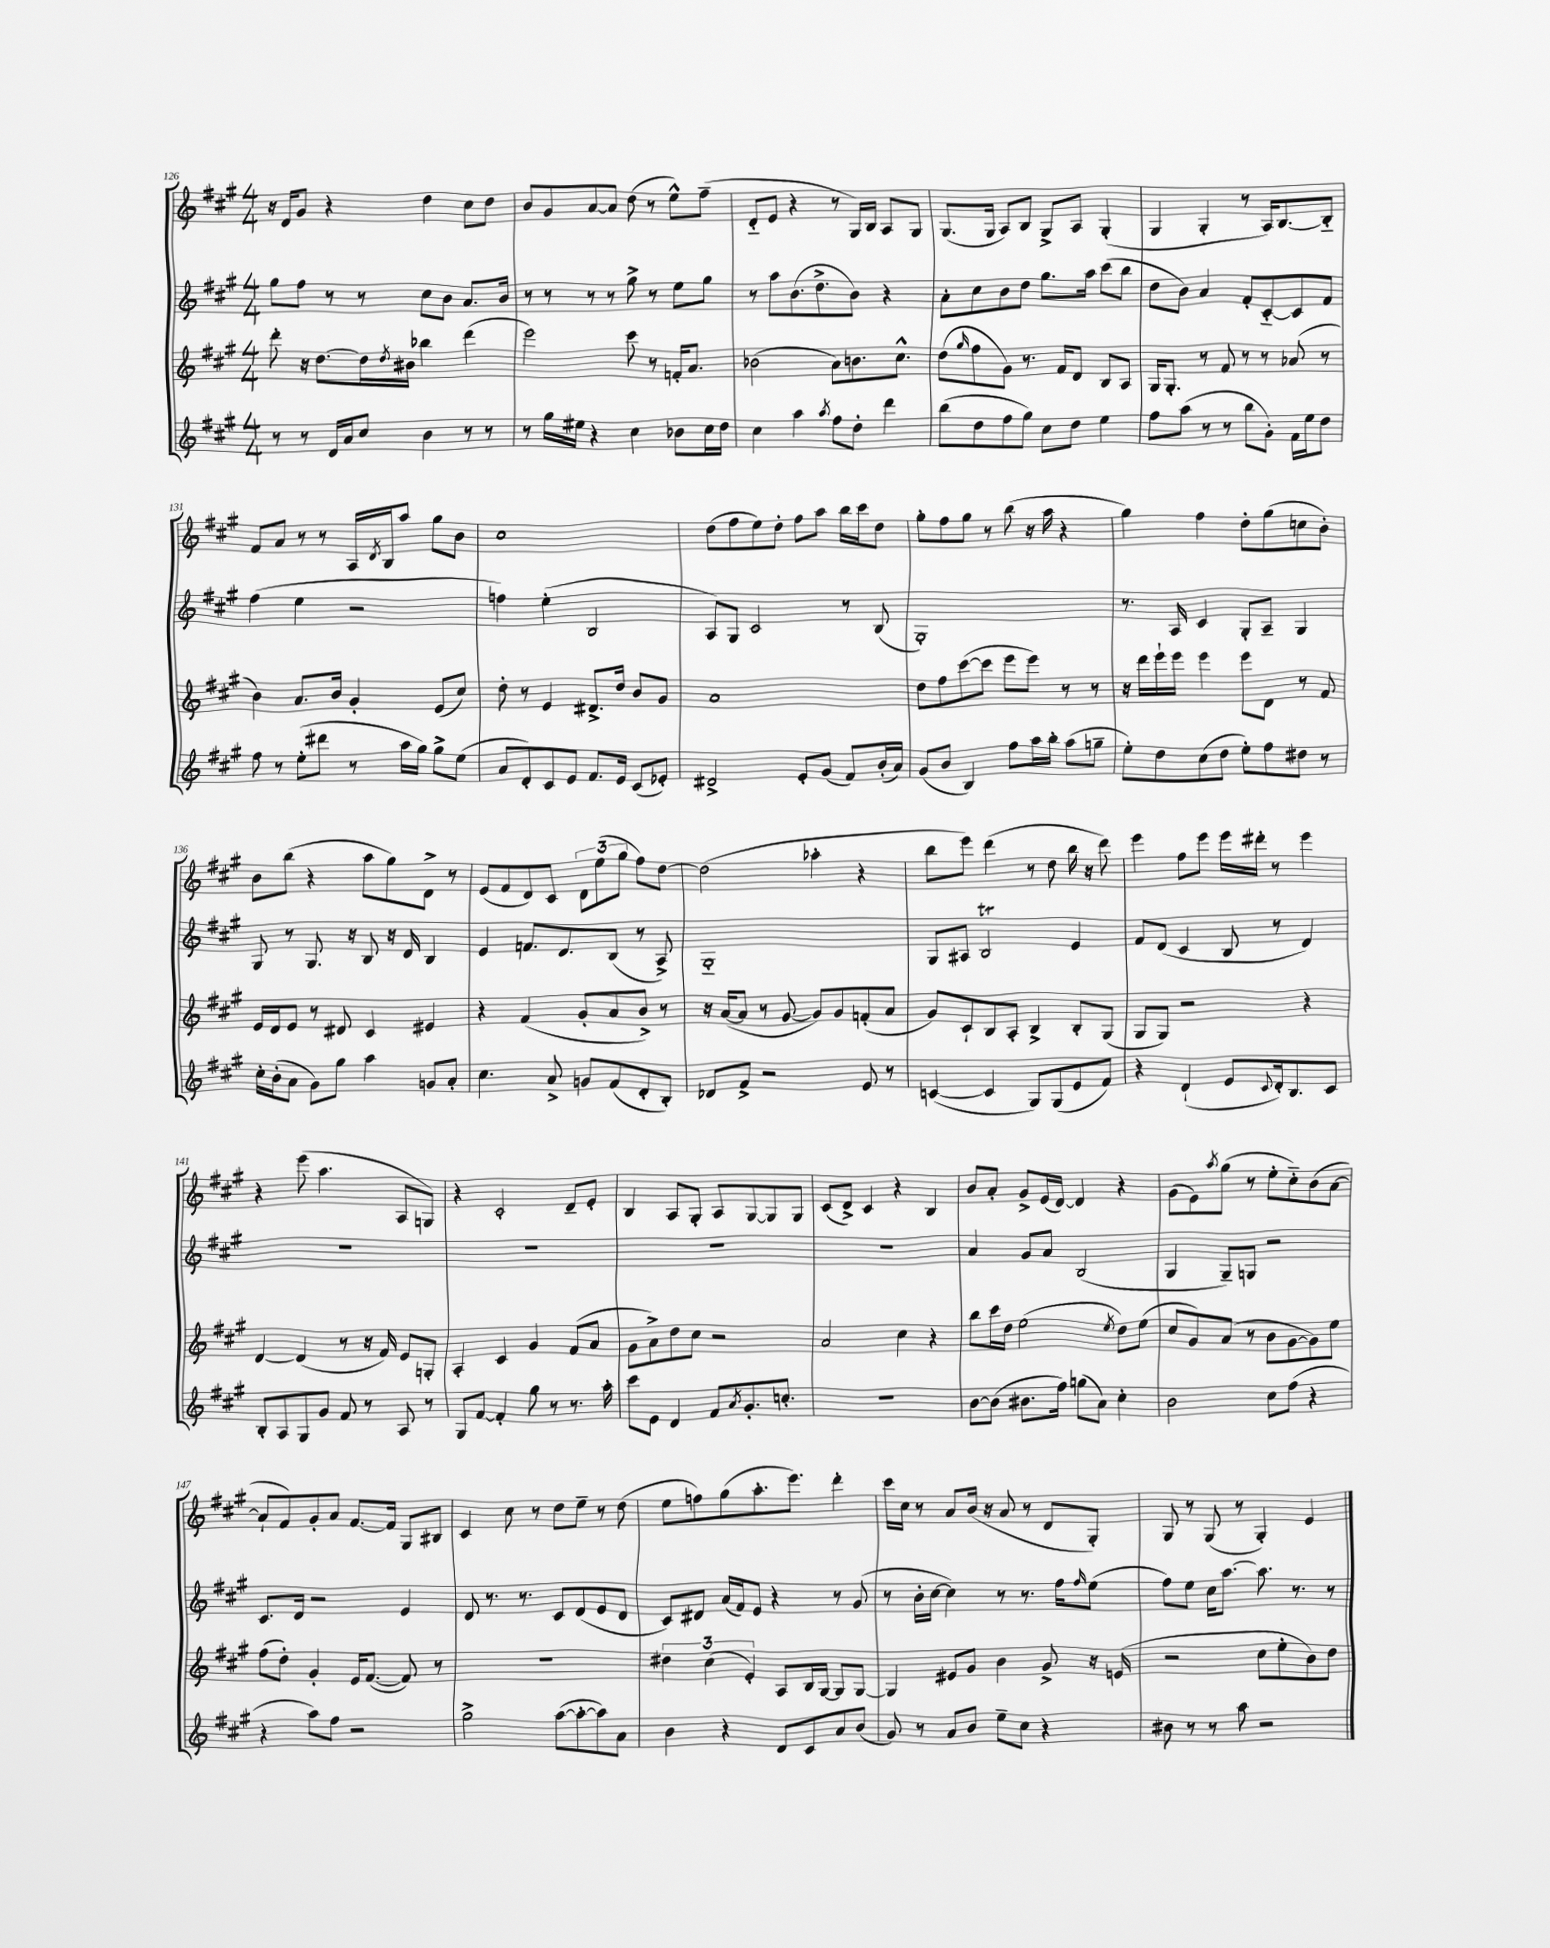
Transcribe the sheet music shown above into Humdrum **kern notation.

**kern	**kern	**kern	**kern
*part4	*part3	*part2	*part1
*staff4	*staff3	*staff2	*staff1
*clefG2	*clefG2	*clefG2	*clefG2
*k[f#c#g#]	*k[f#c#g#]	*k[f#c#g#]	*k[f#c#g#]
*M4/4	*M4/4	*M4/4	*M4/4
=126	=126	=126	=126
8r	8ddd'\	8gg#\L	16r
.	.	.	16d/KL
8r	16r	8ff#\J	8g#/J
.	[8.dd\L	.	.
16d/LL	.	8r	4r
16a/J	.	.	.
8cc#/J	16dd\L]	8r	.
.	8qdd/	.	.
.	16b#X\JJ	.	.
4b\	4bb-X\	8cc#\L	4dd\
.	.	8b\J	.
8r	(4ddd\	8.a/L	8cc#\L
8r	.	.	8dd\J
.	.	16b/Jk	.
=127	=127	=127	=127
8r	2eee\)	8r	8b/L
16gg#\LL	.	8r	8g#/
16ee#X\JJ	.	.	.
4r	.	8r	[8a/
.	.	8r	8a/J]
4cc#\	8ccc#\	8gg#^\	(8dd\
.	8r	8r	8r
8b-X\L	16fn'/KL	8ee\L	8ee^^\L)
.	8.a/J	.	.
16cc#\L	.	8gg#\J	(8ff#~\J
16dd\JJ	.	.	.
=128	=128	=128	=128
4cc#\	(2b-X\	8r	8d/L
.	.	8aa\L	8e/J
4aa\	.	(8.b\	4r
.	.	8.dd^\	.
8qaa/	.	.	.
8ff#\L	8a\L)	.	8r
8dd'\J	8.bn\	8b\J)	16G#/LL)
.	.	.	16B/JJ
4ddd\	.	4r	8A/L
.	8.cc#^^\J	.	.
.	.	.	8G#/J
=129	=129	=129	=129
(8bb\L	(8dd\L	8a'\L	(8.G#/L
.	16qqgg#/	.	.
8dd\	8ff#\	8cc#\	.
.	.	.	16G#/Jk
8ff#\	8g#\J)	8b\	8A/L)
8gg#\J)	8.r	8dd\J	8B/J
8cc#\L	.	8.gg#\L	8G#^/L
.	16f#/KL	.	.
8dd\J	8d/J	.	8A/J
.	.	16aa\Jk	.
4ee\	8B/L	(8ccc#\L	(4G#'/
.	8A/J	8bb\J	.
=130	=130	=130	=130
8ff#\L	16G#/KL	8dd\L	4G#/
.	8.G#'/J	.	.
(8aa\J	.	8b\J)	.
8r	8r	4a/	4G#'/
8r	8f#/	.	.
8bb\L	8r	8f#'/L	8r
8g#'\J)	8r	[8c#/	16A/KL)
.	.	.	[8.B/
16f#\LL	(8a-X/	8c#/]	.
16ee\J	.	.	.
8dd\J	8r	8f#/J	8B/J]
!!LO:LB:g=z
=131	=131	=131	=131
8ff#\	4b\)	(4ff#\	8f#/L
8r	.	.	8a/J
(8ee'\L	8.a/L	4ee\	8r
8ddd#X\J	.	.	8r
.	16b/Jk	.	.
8r	4g#'/	2r	16A/LL
.	.	.	8qd/
.	.	.	16B/J
16aa\LL	.	.	8aa/J
16gg#\JJ)	.	.	.
8gg#^\L	(8e/L	.	8gg#\L
(8ee\J	8cc#/J)	.	8b\J
=132	=132	=132	=132
8a/L	8dd'\	4ffn\)	1cc#
8d'/)	8r	.	.
8c#/	4e/	(4ee'\	.
8e/J	.	.	.
8.f#/L	8.d#X^/L	2B/	.
16e/Jk	16dd/Jk	.	.
(8c#/L	8b/L	.	.
8e-X'/J)	8g#/J	.	.
=133	=133	=133	=133
2d#X^/	1a	8A/L)	(8dd\L
.	.	8G#/J	8ff#\
.	.	2c#/	8ee\)
.	.	.	8dd'\J
8e'/L	.	.	8ff#\L
(8g#/J	.	.	8aa\J
8f#/L)	.	8r	16bb\LL
.	.	.	16ccc#\J
(16b'/L	.	(8B/	8dd\J
16a/JJ)	.	.	.
=134	=134	=134	=134
(8g#/L	8dd\L	1G#')	8gg#'\L
8b/J	8ff#\	.	8ff#\
4B/)	([8ccc#\	.	8gg#\J
.	8ccc#\J]	.	8r
8ff#\L	8eee\L	.	(8bb\
16aa\L	8eee\J)	.	16r
16bb'\JJ	.	.	16aa\
(8aa\L	8r	.	4r
8ggn~\J	8r	.	.
=135	=135	=135	=135
8ee'\L)	16r	8.r	4gg#\)
.	16ddd\LL	.	.
8dd\	16eee`\	.	.
.	16eee\JJ	16A/	.
(8cc#\	4eee\	4c#/	4ff#\
8dd\J	.	.	.
8ee'\L)	8eee\L	8G#'/L	8dd'\L
8ff#\	8d\J	8A~/J	(8gg#\
8dd#X\J	8r	4G#/	8ccn\
8r	8f#/	.	8b'\J)
!!LO:LB:g=z
=136	=136	=136	=136
16cc#'\LL	16e/LL	8G#/	8b\L
(16b'\J	16d/J	.	.
8a\J	8e/J	8r	(8bb\J
8g#\L)	8r	8.G#/	4r
8gg#\J	8d#X/	.	.
.	.	16r	.
4aa\	4c#/	8B/	8aa\L
.	.	16r	8gg#\)
.	.	16d/	.
8gn/L	4e#X/	4B/	8d^\J
8a'/J	.	.	8r
=137	=137	=137	=137
4.cc#\	4r	4e/	(8e/L
.	.	.	8f#/
.	(4f#/	8.fn/L	8d/)
8a^/	.	.	8c#/J
.	.	8.d/	.
8gn/L	8g#'/L	.	12d\L
.	.	.	(12ee\
(8f#/	8a/	(8B/J	.
.	.	.	12gg#\J
8d'/	8b^/J)	8r	8ff#\L)
8B'/J)	8r	8A^/)	[8dd\J
=138	=138	=138	=138
8d-X/L	16r	1G#	(2dd\]
.	([16a/KL	.	.
8f#^/J	8a/J]	.	.
2r	8r	.	.
.	[8g#/	.	.
.	8g#/L])	.	4aa-X'\
.	8g#/	.	.
8e/	(8fn'/	.	4r
8r	8a/J	.	.
=139	=139	=139	=139
([4cn/	8g#/L)	8G#/L	8bb\L
.	8c#`/	8A#X/J	8eee\J)
4c/]	8B/	2BT/	(4ddd\
.	8A'/J	.	.
8G#/L)	4B^/	.	8r
(8G#/	.	.	8dd\
8e/	8B'/L	4e/	16bb\
.	.	.	16r
8f#/J)	(8G#/J	.	8ddd\)
=140	=140	=140	=140
4r	8G#/L	8f#/L	4eee\
.	8G#/J)	(8d/J	.
(4d`/	2r	4c#/	8ff#\L
.	.	.	8eee\J
8e/L	.	8B/	16eee\LL
.	.	.	16ddd#X'\JJ
8qqc#/	.	.	.
16d'/k)	.	8r	8r
8.B/	.	.	.
.	4r	4d/)	4eee\
8c#/J	.	.	.
!!LO:LB:g=z
=141	=141	=141	=141
8B'/L	[4d/	1r	4r
8A/	.	.	.
8G#/	(4d/]	.	(8eee\
8g#/J	.	.	4.aa\
8f#/	8r	.	.
8r	16r	.	.
.	16f#/)	.	.
8A/	8e/L	.	8A/L
8r	8Gn'/J	.	8Gn/J)
=142	=142	=142	=142
8G#/L	4A'/	1r	4r
[8f#/J	.	.	.
4f#'/]	4c#/	.	2c#'/
8gg#\	4g#/	.	.
8r	.	.	.
8.r	(8f#/L	.	8d~/L
.	8a/J	.	8e'/J
16aa'\	.	.	.
=143	=143	=143	=143
8ccc#\L	8g#\L	1r	4B/
8e\J	8a^\)	.	.
4d/	8dd\	.	8A/L
.	8cc#\J	.	8G#'/J
8f#/L	2r	.	8A/L
8qa/	.	.	.
8.g#'/	.	.	[8G#/
.	.	.	8G#/]
8.ccn'/J	.	.	.
.	.	.	8G#/J
=144	=144	=144	=144
1r	2a/	1r	(8c#/L
.	.	.	8d^/J)
.	.	.	4c#/
.	4cc#\	.	4r
.	4r	.	4B/
=145	=145	=145	=145
[8b\L	8bb\L	4a/	8b/L
(8b\J]	16ccc#\L	.	8a'/J
.	16dd\JJ	.	.
8.b#X\L	(2ee\	8g#/L	8g#^/L
.	.	8a/J	(16e/L
16ff#\Jk)	.	.	[16d/JJ)
(8ggn\L	.	(2B/	4d/]
8a\J)	.	.	.
.	8qee/	.	.
4cc#'\	8dd\L)	.	4r
.	(8ee\J	.	.
=146	=146	=146	=146
2b\	8cc#/L	4G#/	(8g#\L
.	8g#/)	.	8e\)
.	.	.	8qaa/
.	(8a/J	8G#~/L)	(8gg#\J
.	8r	8Gn/J	8r
8cc#\L	8b\L	2r	8ee'\L
(8ff#\J	[8g#\	.	8cc#\)
4r	8g#\])	.	(8b\
.	8ee\J	.	[8a\J
!!LO:LB:g=z
=147	=147	=147	=147
4r	(8ff#\L	8.c#/L	8a`/L]
.	8dd'\J)	.	8f#/)
.	.	16d/Jk	.
8aa\L)	4g#'/	2r	8g#'/
8ff#\J	.	.	8a/J
2r	16e/KL	.	[8.f#/L
.	([8.f#/J	.	.
.	.	.	16f#/Jk]
.	8f#/])	4e/	8G#/L
.	8r	.	8B#X/J
=148	=148	=148	=148
2gg#^\	1r	8d/	4c#/
.	.	8.r	.
.	.	.	8cc#\
.	.	8.r	.
.	.	.	8r
([8aa\L	.	8c#/L	8dd\L
8aa'\_	.	(8d/	8ee~\J
8aa\])	.	8e/	8r
8a\J	.	8d/J	(8dd\
=149	=149	=149	=149
4b\	6dd#X\	8c#/L)	8ee\L
.	.	8d#X/J	8ffn\)
.	(6cc#\	.	.
4r	.	(16a/LL	(8gg#\
.	.	16f#/J)	.
.	6e'/)	.	.
.	.	8e/J	8.aa'\
8d/L	8A/L	4r	.
.	.	.	8.eee\J)
8c#/	16B/L	.	.
.	[16G#/JJ	.	.
8a/	8G#/L]	8r	4ddd'\
(8b/J	[8G#/J	(8g#/	.
=150	=150	=150	=150
8g#/)	4G#/]	8r	16ccc#\LL
.	.	.	16cc#\JJ
8r	.	16b'\LL	8r
.	.	[16cc#\JJ	.
8a/L	8e#X/L	4cc#\])	8a/L
8b/J	8g#/J	.	(16b/Jk
.	.	.	16r
8ee~\L	4b\	8r	8a/
8cc#\J	.	8.r	8r
4r	8g#^/	.	8d/L
.	.	16ff#\KL	.
.	.	16qqff#/	.
.	16r	(8ee\J	8G#'/J)
.	(16en/	.	.
=151	=151	=151	=151
8b#X\	2r	8ff#\L)	8G#/
8r	.	8ee\J	8r
8r	.	16cc#\KL	(8G#/
.	.	[8.aa\J	.
8aa\	.	.	8r
2r	8cc#\L	8.aa\]	4G#'/)
.	8ee'\	.	.
.	.	8.r	.
.	8b\)	.	4e/
.	8dd\J	8r	.
==	==	==	==
*-	*-	*-	*-
